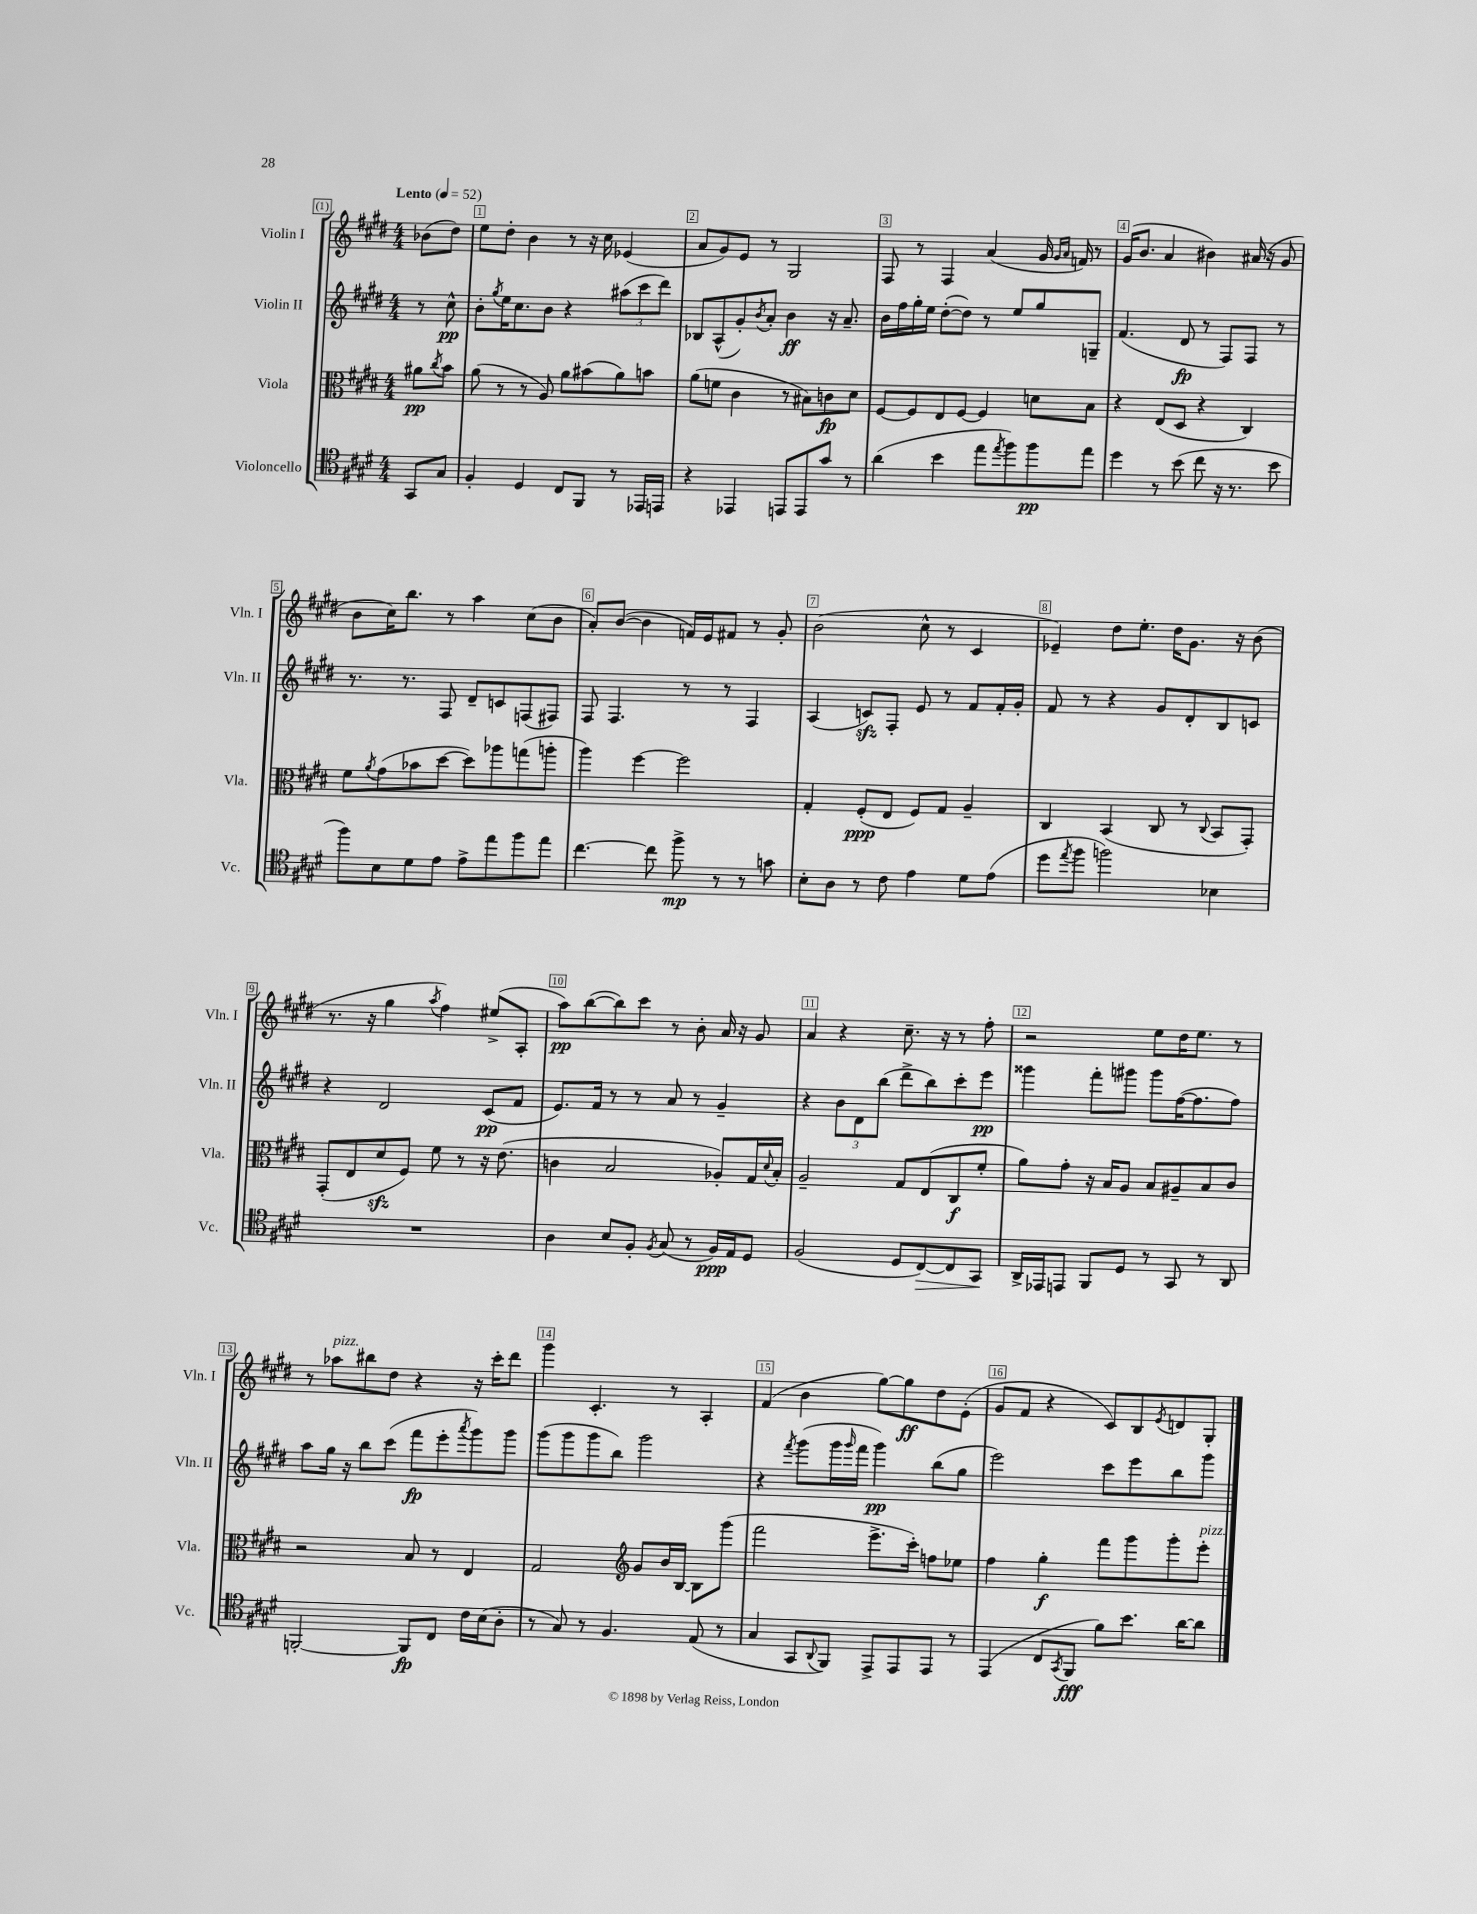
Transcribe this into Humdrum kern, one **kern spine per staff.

**kern	**kern	**kern	**kern
*staff4	*staff3	*staff2	*staff1
*clefC4	*clefC3	*clefG2	*clefG2
*k[f#c#g#d#]	*k[f#c#g#d#]	*k[f#c#g#d#]	*k[f#c#g#d#]
*M4/4	*M4/4	*M4/4	*M4/4
*MM52	*MM52	*MM52	*MM52
8GG#	8a#	8r	(8b-
.	8qcc#	.	.
8G#	8b	8cc#^^	8dd#)
=	=	=	=
4F#'	(8a	8b'	8ee
.	.	8qgg#	.
.	8r	16ee	8dd#'
.	.	8.cc#	.
4D#	8r	.	4b
.	8A)	8b	.
8C#	8a	4r	8r
8FF#	(8b#	.	16r
.	.	.	16cc#
8r	8a)	(12aa#	(4e-
.	.	12ccc#	.
16EE-	8b	.	.
.	.	12ddd#)	.
16EE	.	.	.
=	=	=	=
4r	(8a	8B-	8a
.	8f	(8A^^	8g#)
4EE-	4c#	8g#')	8e
.	.	8qb	.
.	.	8a'	8r
8EE	8r	4b	2G#
8EE	8B#)	.	.
8g#	8c	16r	.
.	.	8.a~	.
8r	8d#	.	.
=	=	=	=
(4a	[8F#	16b	8F#
.	.	16ff#	.
.	8F#]	16gg#'	8r
.	.	16ee	.
4b	8E	([8dd#'	4F#
.	[8F#	8dd#])	.
8ee	4F#]	8r	(4a
8qee	.	.	.
8ff#)	.	8ee	.
8ff#	8d	8gg#	16g#
.	.	.	16qqg#
.	.	.	16qqa
.	.	.	16f)
8ee	8B	8G~	8r
=	=	=	=
4dd#	4r	(4.f#	(16g#
.	.	.	8.b
8r	(8E	.	4a
(8b	8D#	8d#	.
8cc#	4r	8r	4b#)
16r	.	8F#)	.
8.r	.	.	.
.	4C#)	8F#	(16a#
.	.	.	16r
8b	.	8r	8g#
=	=	=	=
8ff#)	8f#	8.r	8b
.	8qa	.	.
8B	(8g#	.	16cc#)
.	.	8.r	8.bb
8d#	8b-	.	.
8e	[8dd#	8F#	8r
8e^	8dd#])	8d#~	4aa
8ee	8aa-	8c	.
8ff#	(8gg	(8F	(8cc#
8ee	8aa'	8F#)	8b
=	=	=	=
[4.cc#	4aa)	8F#	8a')
.	.	4.F#	([8b
.	[4ff#	.	4b]
8cc#]	.	.	.
8ff#^	2ff#]	8r	16f)
.	.	.	16e
8r	.	8r	8f#
8r	.	4F#	8r
8g	.	.	8g#'
=	=	=	=
8B'	4G#'	(4A	(2b
8A	.	.	.
8r	(8F#'	8c)	.
8c#	8E	8F#'	.
4e	8F#)	8e	8cc#^^
.	8G#	8r	8r
8d#	4A~	8f#	4c#
(8e	.	16f#'	.
.	.	16g#'	.
=	=	=	=
8dd#	4C#	8f#	4e-~)
8qee	.	.	.
8ff#	.	8r	.
2ff)	(4BB	4r	8dd#
.	.	.	8.ee'
.	8C#	8g#	.
.	.	.	16dd#
.	8r	8d#'	8.g#
.	8qqC#	.	.
4B-	8BB	8B	.
.	.	.	16r
.	8GG#')	8c	(8b
=	=	=	=
1r	(8GG#'	4r	8.r
.	8E	.	.
.	.	.	16r
.	8d#	2d#	4gg#
.	8F#)	.	.
.	.	.	8qaa
.	8f#	.	4ff#)
.	8r	.	.
.	16r	(8c#	(8ee#^
.	(8.e	.	.
.	.	8f#	8A'
=	=	=	=
4A	4c	8.e)	8aa)
.	.	.	([8bb
.	.	16f#	.
8B	2B	8r	8bb])
8F#'	.	8r	8ccc#
8qF#	.	.	.
(8G#	.	8a	8r
8r	.	8r	8b'
16F#)	8A-')	4g#~	16a
16E	.	.	16r
8D#	16G#	.	8g#
.	8qqd#	.	.
.	16B'	.	.
=	=	=	=
(2F#	2A~	4r	4a
.	.	12b	4r
.	.	12d#	.
.	.	(12bb	.
8D#	8G#	8ddd#^	8.cc#~
[8C#)	(8E	8bb)	.
.	.	.	16r
8C#]	8C#	8ccc#'	8r
8GG#	8f#'	8eee	8ff#'
=	=	=	=
16AA^	8a)	4ggg##	2r
16EE-	.	.	.
8EE	8g#'	.	.
8FF#	16r	8fff#'	.
.	16B	.	.
8D#	8A	8ggg#	.
8r	8B	8ggg#	8ee
8GG#	8A#~	([16ff#	16dd#
.	.	8.ff#]	8.ee
8r	8B	.	.
8AA	8c#	8ff#)	8r
=	=	=	=
[2FF'	2r	8aa	8r
.	.	16gg#	8aa-
.	.	16r	.
.	.	8bb	8bb#
.	.	(8ccc#	8dd#
8FF]	8B	8fff#	4r
8C#	8r	8eee'	.
.	.	8qaaa	.
16c#	4E	8ggg#)	16r
(16B	.	.	16ccc#'
8A'	.	8ggg#	8ddd#
=	=	=	=
8r	2G#	(8ggg#	4ggg#
8G#)	.	8ggg#	.
8r	.	8ggg#	4.c#'
4.F#	.	8bb)	.
*	*clefG2	*	*
.	8g#	2ggg#	.
.	16b	.	8r
.	[16B	.	.
(8E	8B]	.	4A'
8r	(8ggg#	.	.
=	=	=	=
4G#	2fff#	4r	(4f#
.	.	8qfff#	.
8GG#	.	(8ggg#	4b
8qqAA	.	.	.
8FF#)	.	16ggg#	.
.	.	16qqggg#	.
.	.	16fff#	.
8EE^	8.eee^	4ggg#)	[8gg#)
8EE	.	.	8gg#]
.	16ccc#')	.	.
8EE	8ff	(8bb	8dd#
8r	8ee-	8gg#	(8e'
=	=	=	=
(4EE	4ff#	2eee)	8g#
.	.	.	8f#
8C#	4gg#'	.	4r
8qGG#	.	.	.
8FF#	.	.	.
8f#)	8fff#	8ccc#	8c#)
8.b	8ggg#	8eee	8B
.	.	.	8qe
.	8ggg#'	8bb	8d
[16a	.	.	.
8a]	8eee'	8ggg#	8G#'
==	==	==	==
*-	*-	*-	*-
